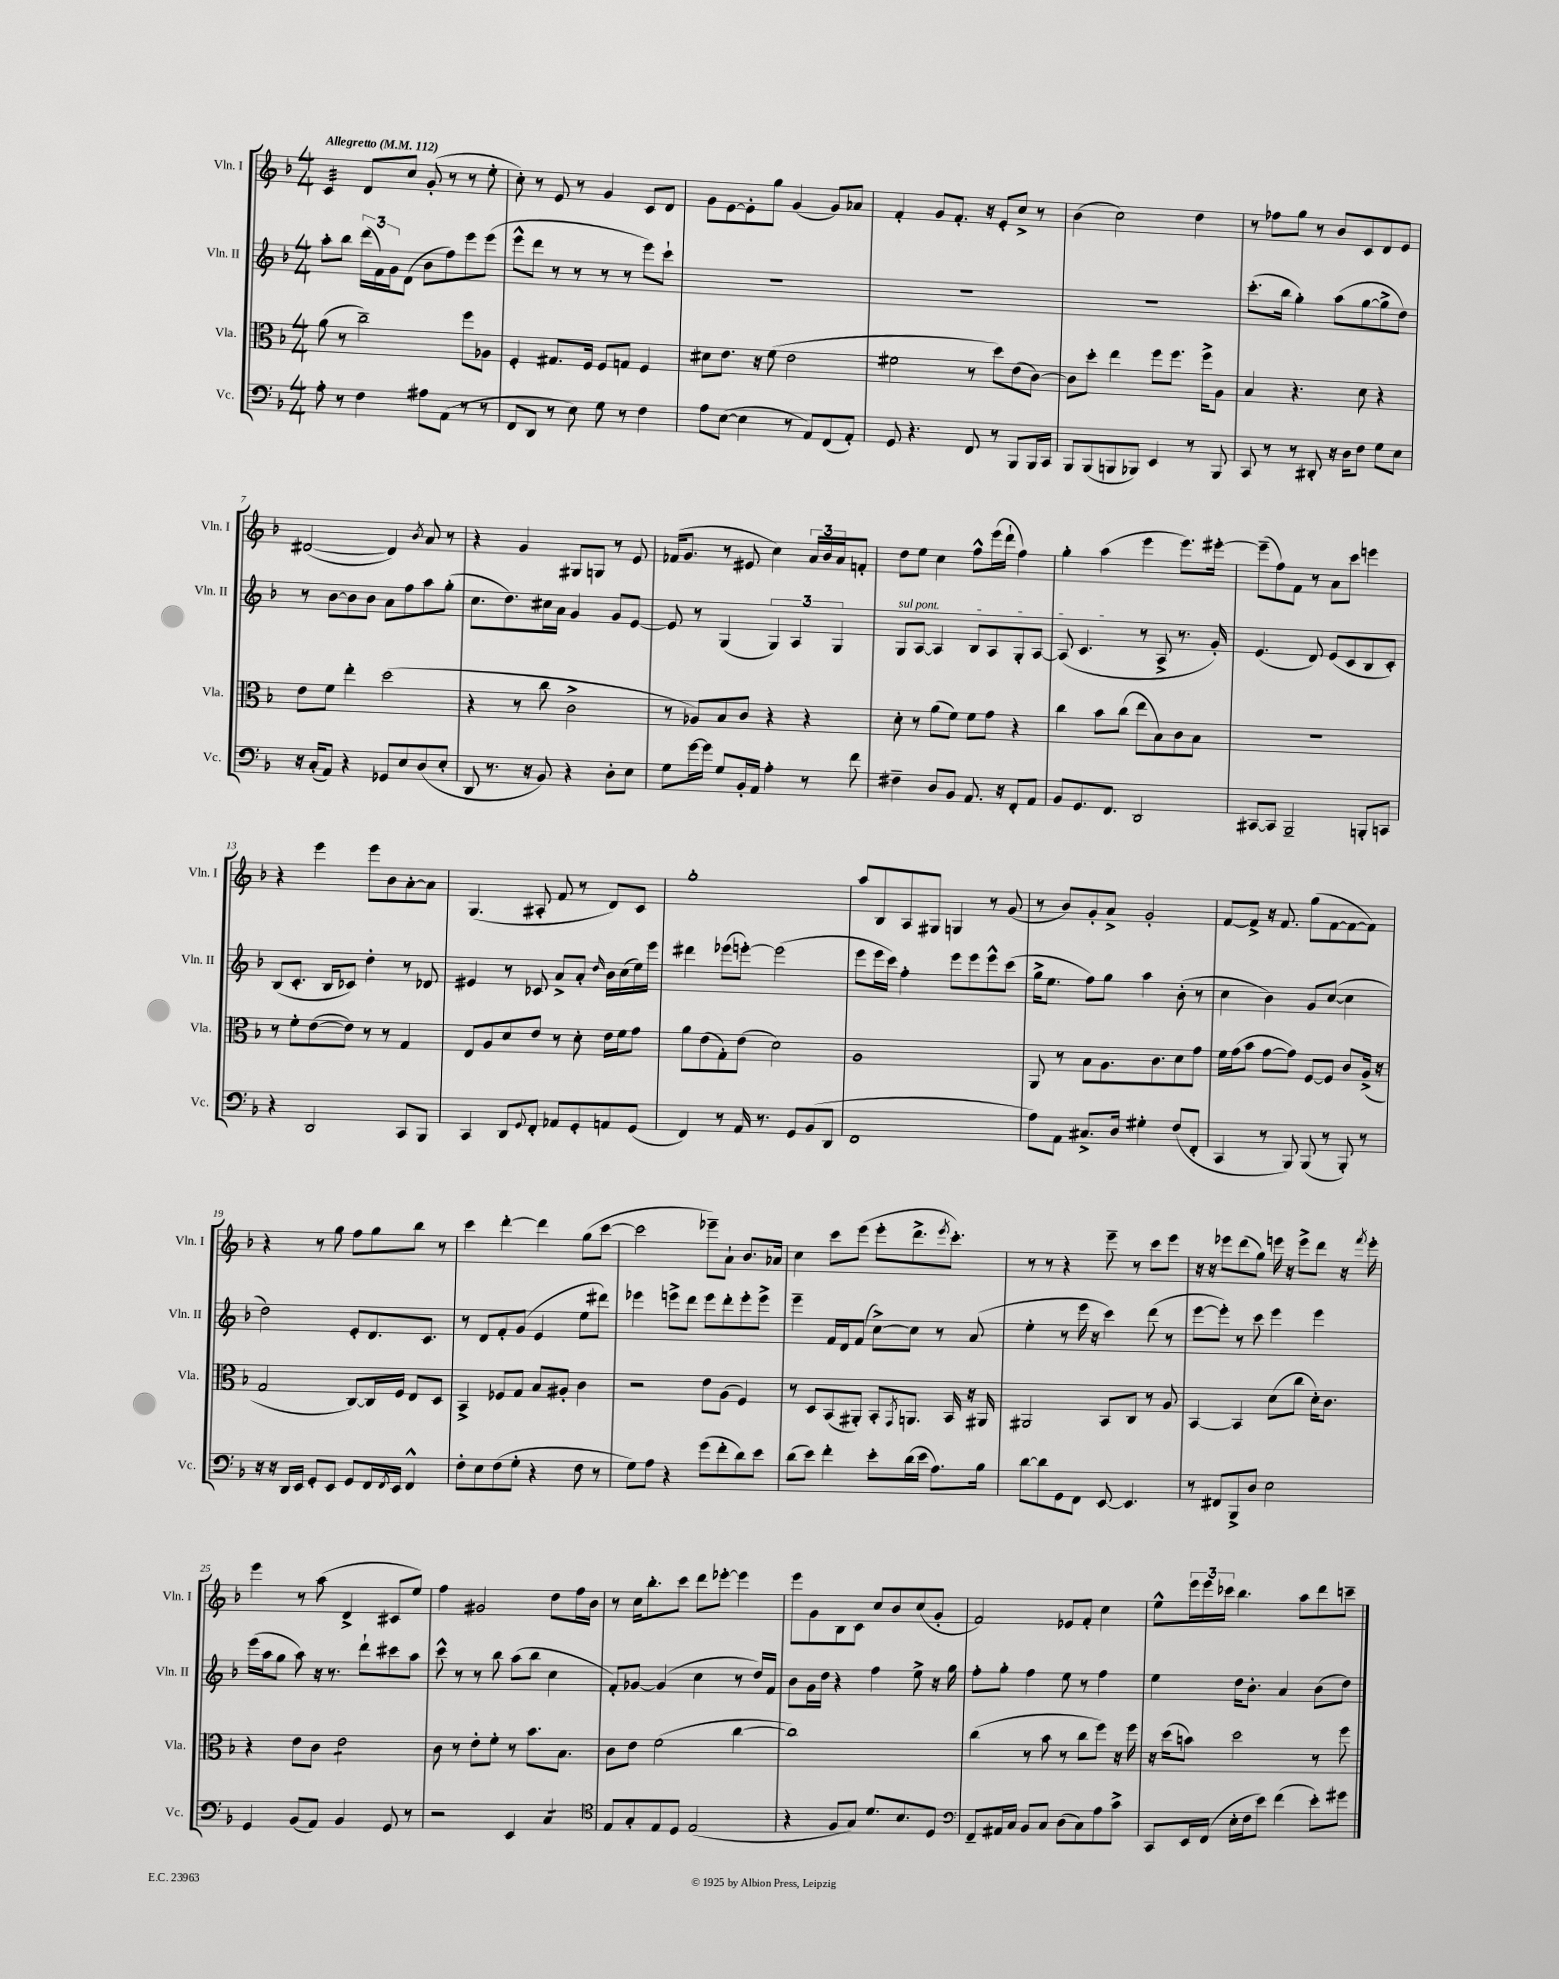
<<
\new StaffGroup <<
\new Staff = "s0" \with { instrumentName = "Vln. I" shortInstrumentName = "Vln. I" } {
    \clef treble \key f \major \numericTimeSignature \time 4/4 \tempo "Allegretto" 4 = 112
    c'4:32 d'8 c''8 g'8-.( r8 r8 e''8-. |
    c''8-.) r8 e'8 r8 g'4 c'8 d'8 |
    g'8 e'8~ e'8-. g''8 g'4( g'8) aes'8 |
    f'4-. g'8 f'8.-. r16 e'8-. c''8-> r8 |
    bes'4( c''2) d''4 |
    r8 fes''8 g''8 r8 bes'8 c'8 d'8 e'8 |
    dis'2~( dis'4) \acciaccatura { bes'8 } a'8 r8 |
    r4 g'4 gis8 g8 r8 e'8 |
    fes'16( g'8. r8 eis'8 c''4) \tuplet 3/2 { a'16 bes'16 a'16 } f'8-. |
    d''8 e''8 c''4 f''8-^ e'''16( d'''16-! f''4) |
    g''4-. a''4( e'''4 e'''8.) eis'''16~-. |
    eis'''8--( f''8) f'8 r8 a'8 c'''8 e'''4 |
    r4 e'''4 e'''8 bes'8 a'8~-. a'8 |
    g4.( ais8-. f'8 r8 d'8) c'8 |
    g''1-. |
    a''8 bes8 a8 gis8 g4 r8 g'8( |
    r8 bes'8) g'8-. a'8-> g'2-. |
    f'8~ f'8-> r16 f'8. g''8( f'8~ f'8~ f'8) |
    r4 r8 g''8 f''8 g''8 bes''8 r8 |
    c'''4 d'''4~-. d'''4 g''8( c'''8~ |
    c'''2 ees'''8--) a'8-! bes'8. aes'16 |
    c''4 c'''8 e'''8( e'''8-. d'''8.-> \acciaccatura { e'''8 } c'''8.-.) |
    r8 r8 r4 e'''8-- r8 c'''8 e'''8 |
    r16 r16 ees'''8 d'''8( g''8) e'''16 r16 e'''8-> d'''8 r16 \acciaccatura { f'''8 } e'''16-. |
    e'''4 r8 a''8( d'4-> cis'8 e''8) |
    f''4 gis'2 d''8 f''16 bes'16 |
    r8 c''16 bes''8.-. c'''8 d'''8 ees'''8~-. ees'''4 |
    e'''8 g'8 bes8 c'8 c''8 bes'8 c''8( g'8-. |
    f'2) ees'8 f'8-. c''4 |
    e''8-^ \tuplet 3/2 { e'''16 e'''16 ces'''16 } bes''4. a''8 d'''8 c'''8-- \bar "|." |
}
\new Staff = "s1" \with { instrumentName = "Vln. II" shortInstrumentName = "Vln. II" } {
    \clef treble \key f \major \numericTimeSignature \time 4/4
    a''8-. bes''8 \tuplet 3/2 { d'''16( f'16) g'16 } d'8( bes'8 f''8) e'''8 e'''8( |
    e'''8-^ d'''8 r8 r8 r8 r8 e'''8) c'''8-! |
    R1 |
    R1 |
    R1 |
    c'''8.-.( bes''16 g''4-.) a''8( g''8~ g''8-> d''8) |
    r8 bes'8~ bes'8 bes'8 a'8 f''8 a''8 g''8-.( |
    c''8. d''8.) cis''16 a'16 g'4 g'8 e'8~ |
    e'8 r8 g4( \tuplet 3/2 { g4) a4 g4 } |
    \once \override TextSpanner.bound-details.left.text = \markup { \italic "sul pont." } g8\startTextSpan a8~ a4 bes8 a8 g8-. a8~ |
    a8( c'4.\stopTextSpan r8 a8-> r8. g'16-.) |
    e'4.( d'8) e'8( c'8 bes8 c'8-.) |
    bes8( c'8.-. bes16 ces'8) d''4-. r8 des'8 |
    eis'4 r8 ces'8 a'8-> a'8-. \grace { d''16 } bes'16 c''16( e''16) e'''16 |
    dis'''4 ees'''8( e'''8~-.) e'''2( |
    e'''8 e'''16 c'''16) f''4-. e'''8 e'''8 e'''8-^ c'''8( |
    g''16-> e''8. f''8) g''8 a''4 bes'8-.( r8 |
    c''4 bes'4) g'8 c''8~( c''4 |
    d''2) e'8-. d'8. c'8. |
    r8 d'8 f'8-. g'8( e'4 e''8 dis'''8) |
    ees'''4 e'''8-> d'''8 e'''8 d'''8-. e'''8-. e'''8-> |
    e'''4-- f'16 d'16 f'8( c''8~->) c''8 r8 a'8( |
    e''4-. r8 e'''16 r16 c'''4) d'''8( r8 |
    e'''8~ e'''8-.) r8 c'''8 e'''4 e'''4 |
    e'''16( a''16 g''8 a''8) r16 r8. d'''8-! cis'''8 a''8 |
    c'''8-^ r8 r8 bes''8 a''8( bes''8 c''4 |
    f'8-.) ges'8~ ges'4( c''4 r8 d''16) f'16 |
    bes'8 g'16 d''16 r4 f''4 e''8-> r16 g''16 |
    f''8-. g''8-. f''4 e''8 r8 f''4 |
    e''4 d''16 bes'8.-. a'4 bes'8( d''8) \bar "|." |
}
\new Staff = "s2" \with { instrumentName = "Vla." shortInstrumentName = "Vla." } {
    \clef alto \key f \major \numericTimeSignature \time 4/4
    a'8( r8 c''2--) f''8 aes8 |
    f4-. gis8. f16 f8 g8 f4 |
    dis'8 e'8. r16 f'8( e'2 |
    fis'2 r8 d''8) e'8( c'8~) |
    c'8 d''8-. e''4 f''8 f''8. f''16-> a8 |
    bes4 r4. d'8 r4 |
    e'8 f'8 e''4-. d''2( |
    r4 r8 c''8 c'2-> |
    r8 aes8) bes8 c'8 r4 r4 |
    d'8-. r8 a'8( f'8) f'8 g'8 r4 |
    c''4 bes'8 c''8( e''8 bes8) c'8 bes8 |
    R1 |
    r8 f'8-. e'8~( e'8) r8 r8 g4 |
    e8 a8 d'8 e'8 r8 d'8-. e'16 f'16 g'8 |
    a'8 e'8( g8-.) e'8( d'2) |
    a1 |
    a,8 r8 bes8 a8. c'8. d'8 g'8 |
    f'16 g'16( bes'8 g'8~ g'8) f8~ f8 c'8 a16->( r16 |
    g2 c8~) c16 f16 e8 d8 |
    bes,4-> fes8 g8 bes8 ais8-. c'4 |
    r2 e'8 a8( f4) |
    r8 d8 bes,8( ais,8-.) bes,8-. \acciaccatura { g,8 } a,8. bes,16 r16 ais,16 |
    ais,2 bes,8 c8 r8 a8 |
    bes,4~ bes,4 d'8( c''8 d'16-.) c'8. |
    r4 e'8 c'8 e'2:8 |
    c'8 r8 e'8-. f'8-. r8 bes'8. bes8. |
    c'8 e'8 f'2( c''4~ |
    c''1) |
    c''4( r8 bes'8 r8 c''8 f''8) r16 f''16 |
    r16 d''16( b'8) d''2 r8 f''8 \bar "|." |
}
\new Staff = "s3" \with { instrumentName = "Vc." shortInstrumentName = "Vc." } {
    \clef bass \key f \major \numericTimeSignature \time 4/4
    a8-. r8 f4 ais8 a,8( r8 r8 |
    f,8 d,8 r8 e8) g8 r8 f4 |
    a8 e8~( e4 r8 a,8) f,8( a,8-.) |
    g,8 r4. f,8 r8 bes,,8 bes,,16 c,16 |
    bes,,8 bes,,8( b,,8 bes,,8) e,4 r8 bes,,8 |
    c,8 r8 r8 dis,8-. r16 d16 f8 g8 e8 |
    r16 c16-.( a,8) r4 ges,8 e8 d8( e8-. |
    d,8 r8. r16 bes,8) r4 d8-. e8 |
    g8 g'16~ g'16 g8 bes,16-. a,16 a4-. r8 f'8 |
    fis4-- d8 bes,8 a,8. r16 f,8-. a,8 |
    bes,8 g,8. f,8. d,2 |
    cis,8~ cis,8 bes,,2-- b,,8-. c,8 |
    r4 d,2 c,8 bes,,8 |
    c,4 d,8 \appoggiatura { g,8 } f,8-. aes,8 g,8-. a,8 g,8( |
    f,4) r8 a,16 r8. g,8 bes,8( d,8 |
    f,1 |
    a8) a,8 cis8.-> d16 gis4-. f8( f,8-. |
    c,4 r8 bes,,8) bes,,8( r8 bes,,8-.) r8 |
    r16 r16 d,16 e,16 g,8-. e,8 g,8 f,16 \acciaccatura { f,8 } e,16 f,4-^ |
    f8-. e8 f8( g8-. r4 f8 r8 |
    g8) a8 r4 g'8( f'8-. d'8) e'8 |
    d'8( e'8) f'4-. e'8-. d'16( e'16 a8.) bes16 |
    d'8~ d'8 g,8 f,8 e,8~ e,4. |
    r8 fis,8 bes,,8-> d8 e2 |
    g,4 bes,8( a,8) bes,4 g,8 r8 |
    r2 e,4 \clef tenor c4:8 |
    e8 g8-. e8 d8 e2( |
    r4 f8 g8) d'8. bes8. d8 |
    \clef bass f,8-- ais,16 c16 bes,8 c8 d8( c8) a8 c'8-> |
    c,8 e,16 f,16( e16-. f16 e'8) f'4( e'8-.) gis'8 \bar "|." |
}
>>
>>
